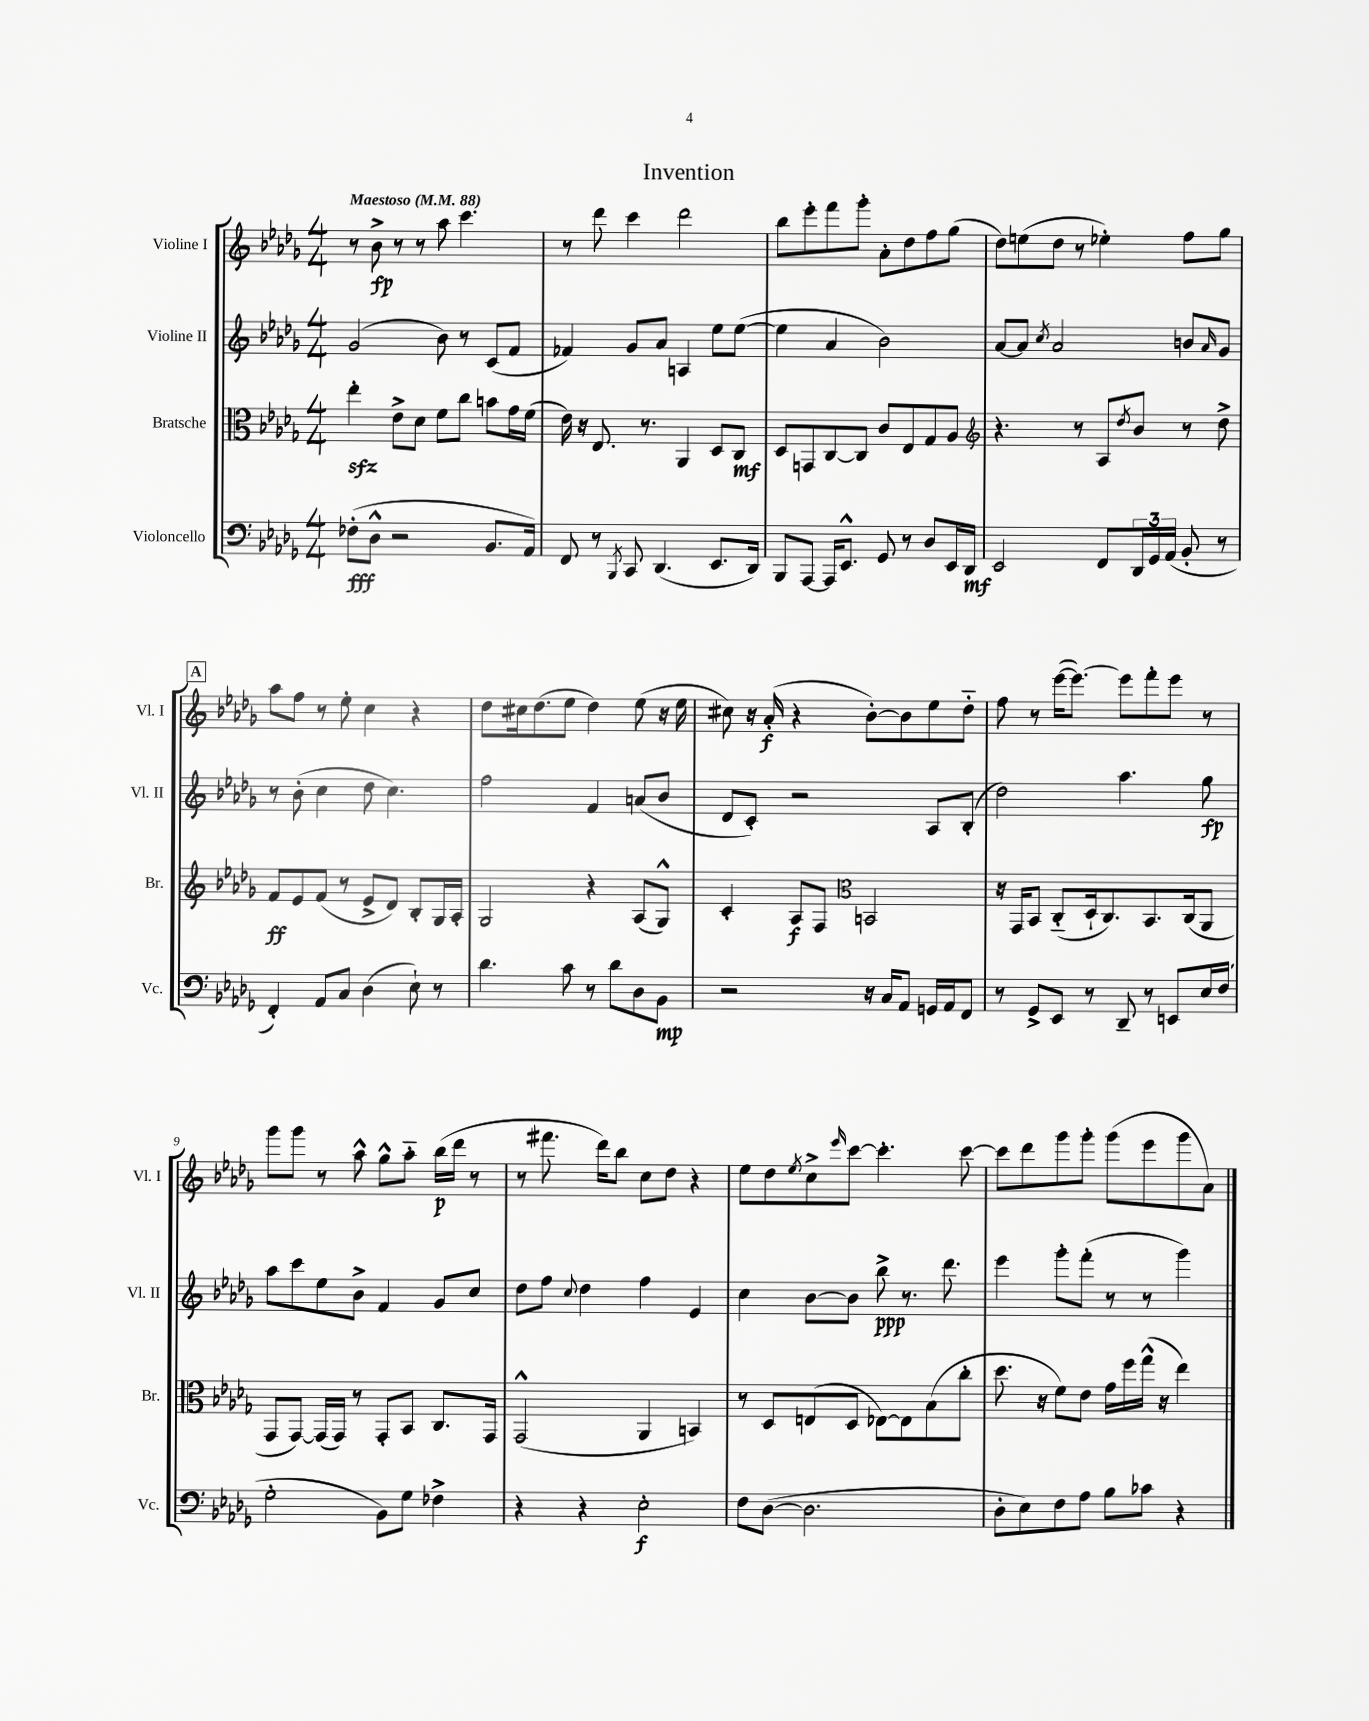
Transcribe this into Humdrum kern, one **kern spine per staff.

**kern	**kern	**kern	**kern
*staff4	*staff3	*staff2	*staff1
*clefF4	*clefC3	*clefG2	*clefG2
*k[b-e-a-d-g-]	*k[b-e-a-d-g-]	*k[b-e-a-d-g-]	*k[b-e-a-d-g-]
*M4/4	*M4/4	*M4/4	*M4/4
*MM88	*MM88	*MM88	*MM88
(8F-'\L	4ee-'\	(2g-/	8r
8D-^^\J	.	.	8b-^\
2r	8e-^\L	.	8r
.	8d-\J	.	8r
.	8f\L	8b-\)	8aa-\
.	8cc\J	8r	4.ccc\
8.BB-/L	8b\L	(8c/L	.
.	16g-\L	8f/J	.
16AA-/Jk)	(16f\JJ	.	.
=	=	=	=
8FF/	16e-\)	4f-/)	8r
.	16r	.	.
8r	8.E-/	.	8ddd-\
8qBBB-/	.	.	.
8CC/	.	8g-/L	4ccc\
.	8.r	.	.
(4.DD-/	.	8a-/J	.
.	4AA-/	4A/	2ddd-\
8.EE-/L	8D-/L	8ee-\L	.
.	8C/J	([8ee-\J	.
16DD-/Jk)	.	.	.
=	=	=	=
8BBB-/L	8D-/L	4ee-\]	8bb-\L
[8AAA-/J	8GG/	.	8eee-'\
16AAA-/]LK	[8C/	4a-/	8fff\
8.EE-^^/J	.	.	.
.	8C/]J	.	8ggg-'\J
8GG-/	8c/L	2b-\)	8a-'\L
8r	8E-/	.	8dd-\
8D-/L	8G-/	.	8ff\
16EE-/L	8A-/J	.	(8gg-\J
16DD-/JJ	.	.	.
=	=	=	=
*	*clefG2	*	*
2EE-/	4.r	[8a-/L	8dd-\L)
.	.	8a-/]J	(8ee\
.	.	8qcc/	.
.	.	2a-/	8dd-\J
.	8r	.	8r
8FF/L	8A-/L	.	4ee-'\)
.	8qdd-/	.	.
24DD-/L	8b-/J	.	.
24GG-/	.	.	.
(24AA-/JJ	.	.	.
8BB-'/	8r	8b/L	8ff\L
.	.	16qqa-/	.
8r	8dd-^\	8g-/J	8gg-\J
=	=	=	=
4FF'/)	8f/L	8r	8aa-\L
.	8e-/	(8b-'\	8ff\J
8AA-/L	(8f/J	4cc\	8r
8C/J	8r	.	8ee-'\
(4D-\	8e-^/L	8dd-\	4cc\
.	8d-/J)	4.cc\)	.
8E-`\)	8B-'/L	.	4r
8r	16G-/L	.	.
.	16A-'/JJ	.	.
=	=	=	=
4.d-\	2G-/	2ff\	8dd-\L
.	.	.	16cc#\k
.	.	.	(8.dd-\
8c\	.	.	8ee-\J
8r	4r	4f/	4dd-\)
8d-\L	.	.	.
8D-\	(8A-/L	(8a/L	(8ee-\
8BB-\J	8G-^^/J)	8b-/J	16r
.	.	.	16ee-\
=	=	=	=
2r	4c'/	8d-/L	8cc#\)
.	.	8c'/J)	16r
.	.	.	(16a-'/
.	8A-/L	2r	4r
.	8F/J	.	.
*	*clefC3	*	*
16r	2BB/	.	[8b-'\L)
16C/LK	.	.	.
8AA-/J	.	.	8b-\]
16GG/LL	.	8A-/L	8ee-\
16AA-/J	.	.	.
8FF/J	.	(8B-'/J	8dd-'~\J
=	=	=	=
8r	16r	2dd-\)	8ff\
.	16GG-/LK	.	.
8GG-^/L	8BB-/J	.	8r
8EE-/J	(8C'~/L	.	([16eee-\LK
.	.	.	8.eee-\_J)
8r	16D-`/k	.	.
.	8.C/)	.	.
8DD-~/	.	4.aa-\	8eee-\]L
8r	8.BB-/	.	8fff'\
8EE/L	.	.	8eee-\J
.	(16C/k	.	.
16E-/L	8AA-/J	8gg-\	8r
(16F/JJ	.	.	.
=	=	=	=
2G-'\	8GG-/L	8aa-\L	8ggg-\L
.	[8GG-/J)	8ccc\	8ggg-\J
.	(16GG-/]LL	8ee-\	8r
.	16GG-/JJ)	.	.
.	8r	8b-^\J	8aa-^^\
8BB-\L)	8GG-'/L	4f/	8gg-^^\L
8G-\J	8BB-/J	.	8aa-'~\J
4F-^\	8.C/L	8g-/L	(16bb-\LL
.	.	.	16ddd-\JJ
.	.	8cc/J	8r
.	16GG-/Jk	.	.
=	=	=	=
4r	(2GG-^^/	8dd-\L	8r
.	.	8ff\J	8.fff#\
.	.	8qqcc/	.
4r	.	4dd-\	.
.	.	.	16ddd-\LK)
.	.	.	8bb-\J
2E-'\	4AA-/	4ff\	8cc\L
.	.	.	8dd-\J
.	4BB/)	4e-/	4r
=	=	=	=
8F\L	8r	4cc\	8ee-\L
([8D-\J	8D-/L	.	8dd-\
.	.	.	8qee-/
2.D-\]	(8E/	[8b-\L	8cc^\
.	.	.	16qqeee-/
.	8D-/J	8b-\]J	[8ccc\J
.	[8E-\L)	8bb-^\	4.ccc'\]
.	8E-\]	8.r	.
.	(8B-\	.	.
.	.	8.ddd-\	.
.	8cc'\J	.	[8ccc\
=	=	=	=
8D-'\L	8.dd-\	4eee-\	8ccc\]L
8E-\)	.	.	8ddd-\
.	16r	.	.
8F\	8f\L)	8ggg-'\L	8ggg-\
8A-\J	8e-\J	(8fff'\J	8ggg-'\J
8B-\L	16g-\LL	8r	(8ggg-\L
.	16ff\	.	.
8c-\J	(16gg-^^\JJ	8r	8eee-\
.	16r	.	.
4r	4ee-\)	4ggg-\)	8ggg-\
.	.	.	8a-\J)
==	==	==	==
*-	*-	*-	*-
